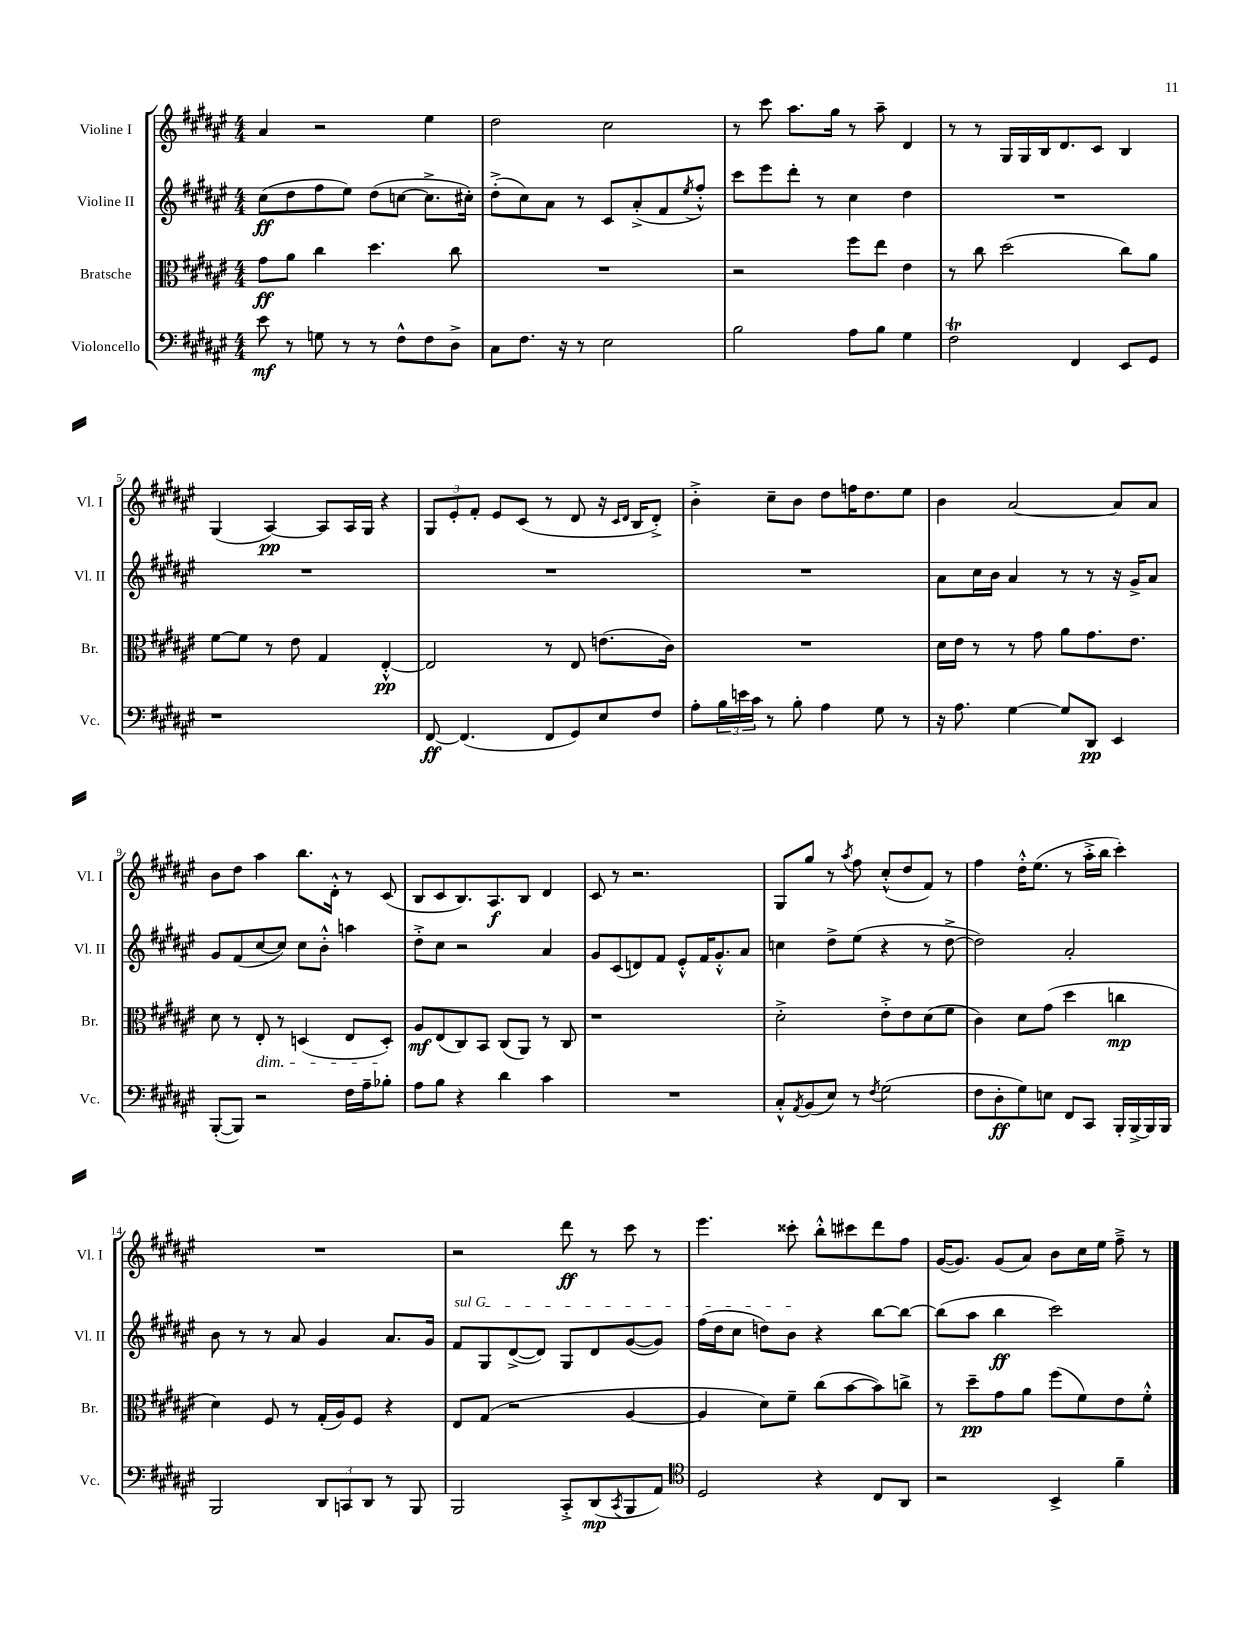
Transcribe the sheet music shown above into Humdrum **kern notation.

**kern	**kern	**kern	**kern
*staff4	*staff3	*staff2	*staff1
*clefF4	*clefC3	*clefG2	*clefG2
*k[f#c#g#d#a#e#]	*k[f#c#g#d#a#e#]	*k[f#c#g#d#a#e#]	*k[f#c#g#d#a#e#]
*M4/4	*M4/4	*M4/4	*M4/4
8e#	8g#	(8cc#	4a#
8r	8a#	8dd#	.
8G	4cc#	8ff#	2r
8r	.	8ee#)	.
8r	4.dd#	(8dd#	.
8F#^^	.	[8cc	.
8F#	.	8.cc^]	4ee#
8D#^	8cc#	.	.
.	.	16cc#')	.
=	=	=	=
8C#	1r	(8dd#'^	2dd#
8.F#	.	8cc#)	.
.	.	8a#	.
16r	.	.	.
8r	.	8r	.
2E#	.	8c#	2cc#
.	.	(8a#'^	.
.	.	8f#	.
.	.	8qee#	.
.	.	8ff#'^^)	.
=	=	=	=
2B	2r	8ccc#	8r
.	.	8eee#	8ccc#
.	.	8ddd#'	8.aa#
.	.	8r	.
.	.	.	16gg#
8A#	8ff#	4cc#	8r
8B	8ee#	.	8aa#~
4G#	4e#	4dd#	4d#
=	=	=	=
2F#	8r	1r	8r
.	8cc#	.	8r
.	(2dd#	.	16G#
.	.	.	16G#
.	.	.	16B
.	.	.	8.d#
4FF#	.	.	.
.	.	.	8c#
8EE#	8cc#)	.	4B
8GG#	8a#	.	.
=	=	=	=
1r	[8f#	1r	(4G#
.	8f#]	.	.
.	8r	.	[4A#)
.	8e#	.	.
.	4G#	.	8A#]
.	.	.	16A#
.	.	.	16G#
.	[4E#'^^	.	4r
=	=	=	=
[8FF#	2E#]	1r	12G#
.	.	.	12e#'
(4.FF#]	.	.	.
.	.	.	12f#'
.	.	.	8e#
.	.	.	(8c#
8FF#	8r	.	8r
8GG#)	8E#	.	8d#
8E#	(8.e	.	16r
.	.	.	16qqc#
.	.	.	16qqd#
.	.	.	16B
8F#	.	.	8d#'^)
.	16c#)	.	.
=	=	=	=
8A#'	1r	1r	4b'^
24B	.	.	.
24e	.	.	.
24c#	.	.	.
8r	.	.	8cc#~
8B'	.	.	8b
4A#	.	.	8dd#
.	.	.	16ff
.	.	.	8.dd#
8G#	.	.	.
8r	.	.	8ee#
=	=	=	=
16r	16d#	8a#	4b
8.A#	16e#	.	.
.	8r	16cc#	.
.	.	16b	.
[4G#	8r	4a#	[2a#
.	8g#	.	.
8G#]	8a#	8r	.
8DD#	8.g#	8r	.
4EE#	.	16r	8a#]
.	8.e#	16g#^	.
.	.	8a#	8a#
=	=	=	=
([8BBB'	8d#	8g#	8b
8BBB])	8r	(8f#	8dd#
2r	8E#'	[8cc#	4aa#
.	8r	8cc#])	.
.	(4D	8cc#	8.bb
.	.	8b'^^	.
.	.	.	16d#'^^
16F#	8E#	4aa	8r
16A#~	.	.	.
8B-'	8D')	.	(8c#
=	=	=	=
8A#	8A#	8dd#'^	8B
8B	(8E#	8cc#	8c#
4r	8C#)	2r	8.B)
.	8BB	.	.
.	.	.	8.A#
4d#	(8C#	.	.
.	8AA#)	.	8B
4c#	8r	4a#	4d#
.	8C#	.	.
=	=	=	=
1r	1r	8g#	8c#
.	.	(8c#	8r
.	.	8d)	2.r
.	.	8f#	.
.	.	8e#'^^	.
.	.	16f#	.
.	.	8.g#'^^	.
.	.	8a#	.
=	=	=	=
8C#'^^	2d#'^	4cc	8G#
8qAA#	.	.	.
(8BB	.	.	8gg#
8E#)	.	8dd#^	8r
.	.	.	8qaa#
8r	.	(8ee#	8ff#
8qF#	.	.	.
(2G#	8e#'^	4r	(8cc#'^^
.	8e#	.	8dd#
.	(8d#	8r	8f#)
.	8f#	[8dd#^	8r
=	=	=	=
8F#	4c#)	2dd#])	4ff#
8D#'	.	.	.
8G#)	8d#	.	16dd#'^^
.	.	.	(8.ee#
8E	(8g#	.	.
8FF#	4dd#	2a#'	8r
8CC#	.	.	16aa#'^
.	.	.	16bb
16BBB'	4cc	.	4ccc#')
[16BBB^	.	.	.
16BBB]	.	.	.
16BBB	.	.	.
=	=	=	=
2BBB	4d#)	8b	1r
.	.	8r	.
.	8F#	8r	.
.	8r	8a#	.
12DD#	(16G#'	4g#	.
.	16A#)	.	.
12CC	.	.	.
.	8F#	.	.
12DD#	.	.	.
8r	4r	8.a#	.
8BBB	.	.	.
.	.	16g#	.
=	=	=	=
2BBB	8E#	8f#	2r
.	(8G#	8G#	.
.	2r	([8d#^	.
.	.	8d#])	.
8CC#'^	.	8G#	8ddd#
(8DD#	.	8d#	8r
8qCC#	.	.	.
8BBB	[4A#	([8g#	8ccc#
8AA#)	.	8g#])	8r
=	=	=	=
*clefC4	*	*	*
2D#	4A#]	(16ff#	4.eee#
.	.	16dd#	.
.	.	8cc#	.
.	8d#)	8dd)	.
.	8f#~	8b	8ccc##'
4r	(8cc#	4r	8bb'^^
.	[8b	.	8ccc#
8C#	8b])	[8bb	8ddd#
8AA#	8cc^	8bb_	8ff#
=	=	=	=
2r	8r	(8bb]	([16g#
.	.	.	8.g#])
.	8dd#~	8aa#	.
.	8g#	4bb	(8g#
.	8a#	.	8a#)
4BB^	(8ff#	2ccc#)	8b
.	8f#)	.	16cc#
.	.	.	16ee#
4f#~	8e#	.	8ff#~^
.	8f#'^^	.	8r
==	==	==	==
*-	*-	*-	*-
